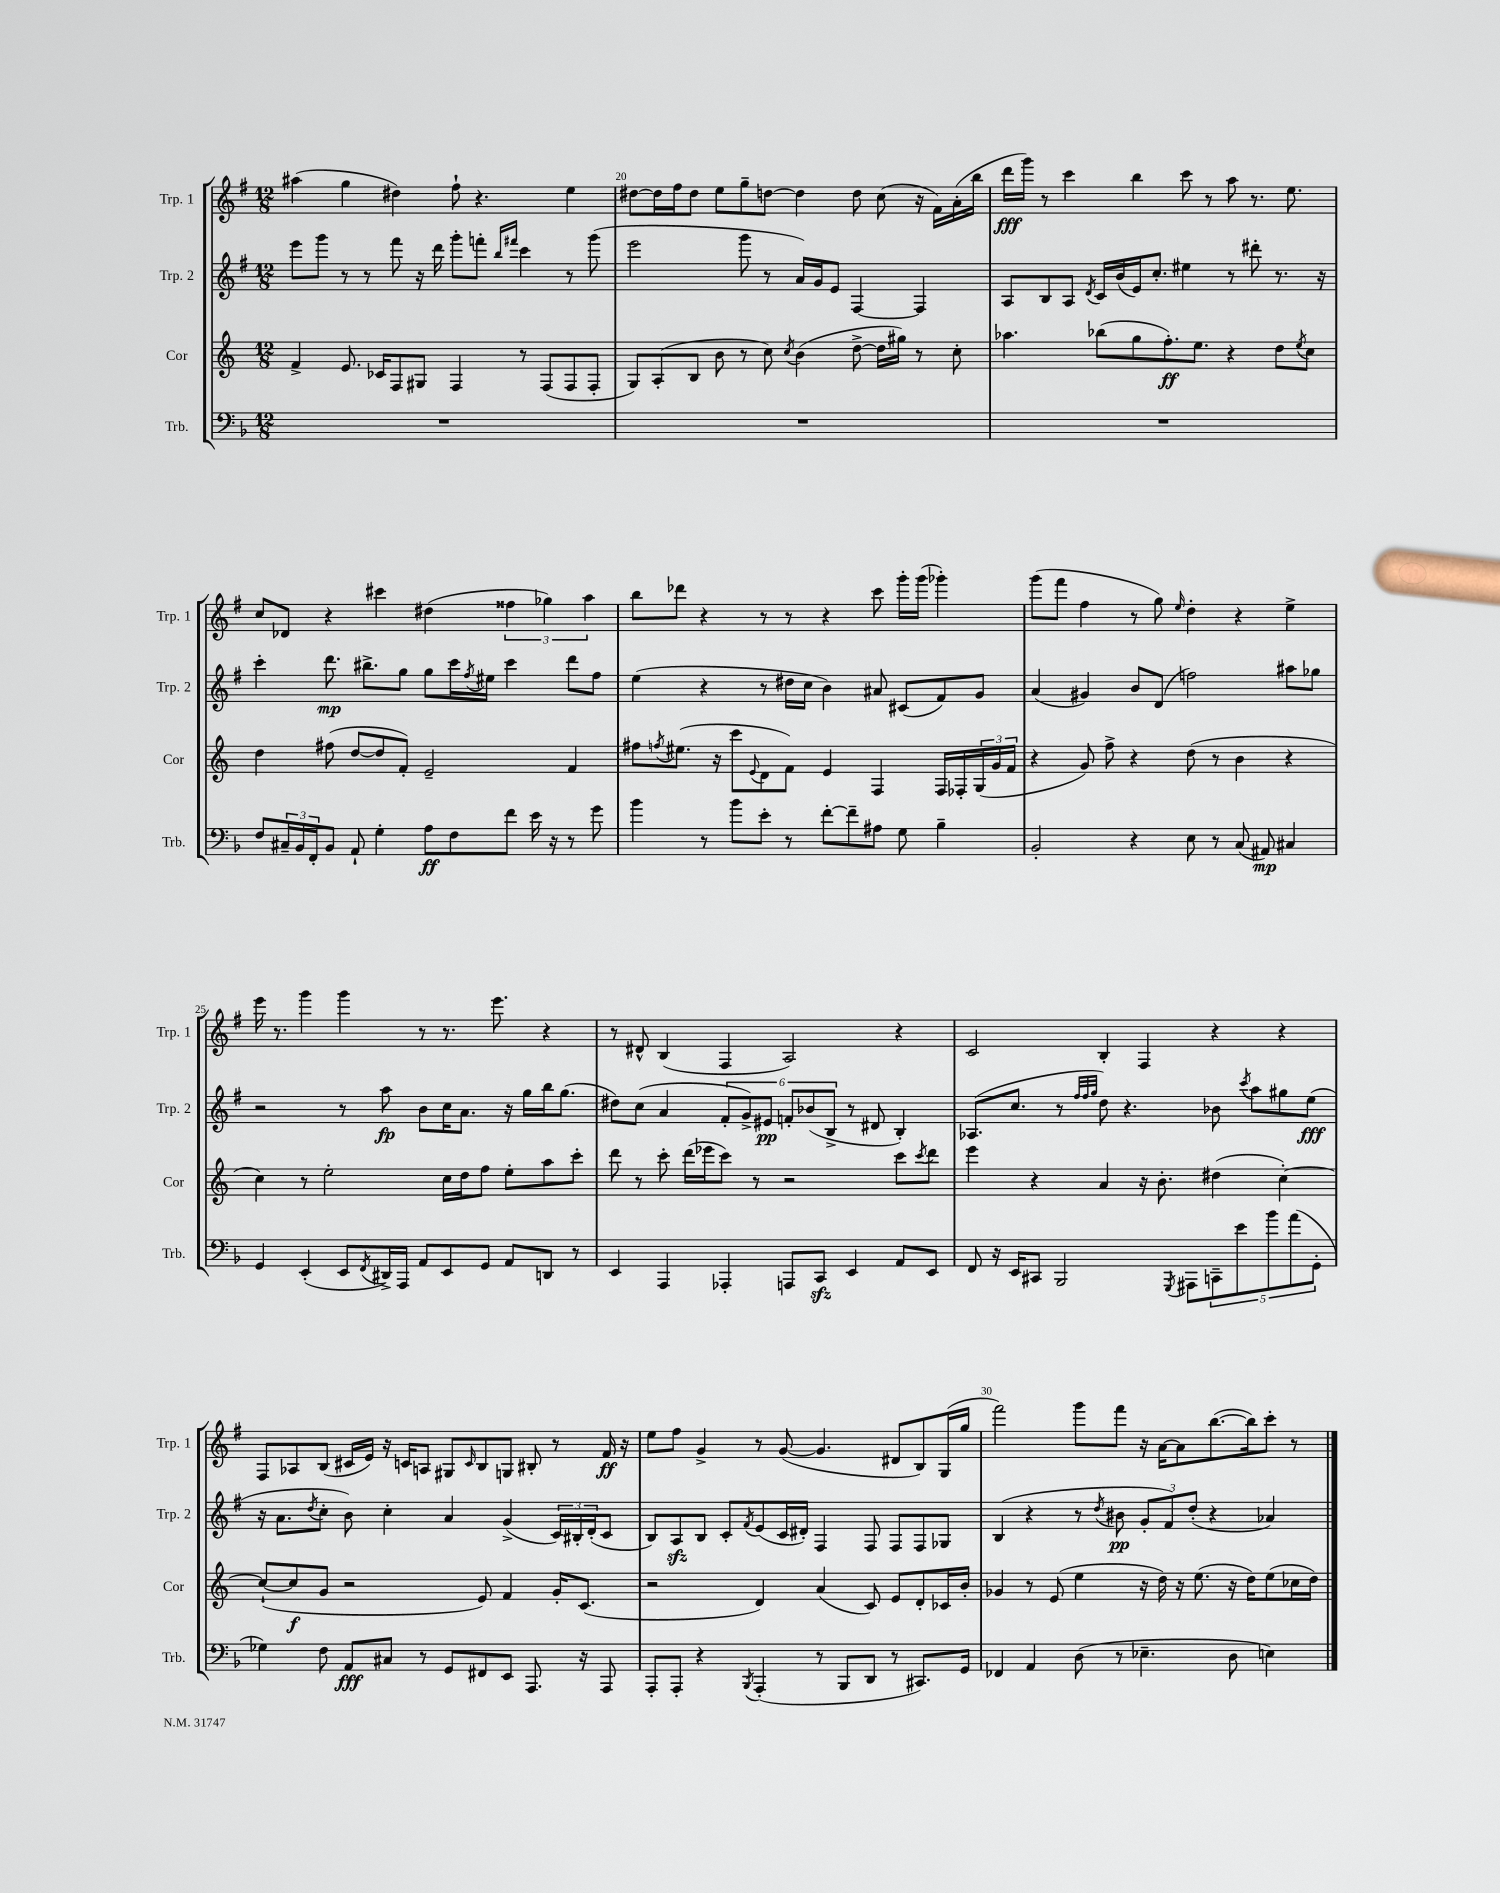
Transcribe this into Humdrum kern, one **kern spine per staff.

**kern	**kern	**kern	**kern
*staff4	*staff3	*staff2	*staff1
*clefF4	*clefG2	*clefG2	*clefG2
*k[b-]	*k[]	*k[f#]	*k[f#]
*M12/8	*M12/8	*M12/8	*M12/8
1.r	4f^	8eee	(4aa#
.	.	8ggg	.
.	8.e	8r	4gg
.	.	8r	.
.	16c-	.	.
.	8F	8fff#	4dd#)
.	8G#	16r	.
.	.	16ddd	.
.	4F	8ggg'	8ff#`
.	.	8fff'	4.r
.	.	16qqbb	.
.	.	16qqfff#	.
.	8r	4ccc	.
.	(8F	.	.
.	8F	8r	4ee
.	8F'	(8ggg	.
=	=	=	=
1.r	8G)	2eee	[8dd#
.	(8A'	.	16dd#]
.	.	.	16ff#
.	8B	.	8dd#
.	8b	.	8ee
.	8r	8ggg	8gg~
.	8cc)	8r	[8dd
.	8qcc	.	.
.	(4b	16a)	4dd]
.	.	16g	.
.	.	8e	.
.	[8dd^	[4F#	8dd
.	16dd]	.	(8cc
.	16gg#)	.	.
.	8r	4F#]	16r
.	.	.	16f#)
.	8cc'	.	(16a'
.	.	.	16bb
=	=	=	=
1.r	4.aa-	8A	16ddd
.	.	.	16ggg)
.	.	8B	8r
.	.	8A	4ccc
.	.	8qd	.
.	(8bb-	16c	.
.	.	(16b	.
.	8gg	16e)	4bb
.	.	8.cc'	.
.	8.ff')	.	.
.	.	4ee#	8ccc
.	8.ee	.	.
.	.	.	8r
.	4r	8r	8aa
.	.	8ddd#'	8.r
.	8dd	8.r	.
.	.	.	8.ee
.	8qee	.	.
.	8cc	.	.
.	.	16r	.
=	=	=	=
8F	4dd	4ccc'	8cc
24C#~	.	.	8d-
24BB-	.	.	.
24FF'	.	.	.
8BB-	(8ff#	8.ddd	4r
8AA`	[8dd	.	.
.	.	8.bb#^	.
4G'	8dd]	.	4ccc#
.	8f')	8gg	.
8A	2e~	8gg	(4dd#
8F	.	16ccc	.
.	.	8qff#	.
.	.	16ee#	.
8f	.	4ccc	6ff##
16e	.	.	.
.	.	.	6gg-)
16r	.	.	.
8r	4f	8ddd	.
.	.	.	6aa
8g	.	8ff#	.
=	=	=	=
4b-	8ff#	(4ee	8bb
.	8qff	.	.
.	(8.ee#	.	8ddd-
8r	.	4r	4r
.	16r	.	.
8b-	8ccc	.	.
.	8qqe	.	.
8e'	8d	8r	8r
8r	8f)	16dd#	8r
.	.	16cc	.
[8f'	4e	4b)	4r
8f~]	.	.	.
8A#	4F	8a#	8ccc
8G	.	(8c#	16ggg'
.	.	.	(16ggg
4B-~	16F	8f#)	4ggg-')
.	16F-'	.	.
.	(24G	8g	.
.	24g	.	.
.	24f	.	.
=	=	=	=
2BB-'	4r	(4a	(8ggg
.	.	.	8fff#
.	8g)	4g#)	4ff#
.	8ff^	.	.
4r	4r	8b	8r
.	.	(8d	8gg)
.	.	.	16qqee
8E	(8dd	2ff)	4dd'
8r	8r	.	.
(8C	4b	.	4r
8AA#)	.	.	.
4C#	4r	8aa#	4ee^
.	.	8gg-	.
=	=	=	=
4GG	4cc)	2r	16eee
.	.	.	8.r
(4EE'	8r	.	4ggg
.	2ee'	.	.
8EE	.	8r	4ggg
8qFF	.	.	.
16DD#^)	.	8aa	.
16AAA	.	.	.
8AA	.	8b	8r
8EE	16cc	16cc	8.r
.	16dd	8.a	.
8GG	8ff	.	.
.	.	.	8.eee
8AA	8ee'	16r	.
.	.	16gg	.
8DD	8aa	16bb	4r
.	.	(8.gg	.
8r	8ccc'	.	.
=	=	=	=
4EE	8ddd	8dd#)	8r
.	8r	(8cc	8d#^^
4AAA	8ccc'	4a	(4B
.	(16ddd	.	.
.	16eee-	.	.
4AAA-'	8ccc)	12f#'	4F#
.	.	12g^)	.
.	8r	.	.
.	.	12e#	.
8AAA	2r	12f'	2A)
.	.	(12b-	.
8CC	.	.	.
.	.	12B^	.
4EE	.	8r	.
.	.	8d#	.
8AA	8ccc	4B')	4r
.	8qccc	.	.
8EE	8ddd	.	.
=	=	=	=
8FF	4eee	(8.A-	2c
16r	.	.	.
16EE	.	8.cc	.
8CC#	4r	.	.
2BBB-	.	8r	.
.	.	32qqff#	.
.	.	32qqff#	.
.	.	32qqgg	.
.	4a	8dd)	4B'
.	.	4.r	.
.	16r	.	4F#
.	8.b'	.	.
8qGGG	.	.	.
8AAA#	.	.	.
10CC~	(4dd#	8b-	4r
10e	.	.	.
.	.	8qccc	.
.	.	8aa	.
10b-	.	.	.
.	[4cc')	8gg#	4r
(10a	.	.	.
.	.	(8ee	.
10GG'	.	.	.
=	=	=	=
4G-)	(8cc`_	16r	8F#
.	.	8.a	.
.	8cc]	.	8A-
.	.	8qdd	.
8F	8g	8cc'	(8B
8AA	2r	8b)	16c#
.	.	.	16e)
8C#	.	4cc'	16r
.	.	.	16c
8r	.	.	8A
8GG	.	4a	8G#
.	.	.	16qqc
8FF#	8e)	.	8B
8EE	4f	(4g^	8G
8.AAA	.	.	8B#'
.	16g'	24c)	8r
.	.	24B#'	.
16r	(8.c	.	.
.	.	(24d'	.
8AAA	.	8c	16f#
.	.	.	16r
=	=	=	=
8AAA'	2r	8B)	8ee
8AAA'	.	8A	8ff#
4r	.	8B	4g^
.	.	8c'	.
8qBBB-	.	8qf#	.
(4AAA'	4d)	(8e	8r
.	.	16c	([8g
.	.	16d#')	.
8r	(4a	4F#	4.g]
8BBB-	.	.	.
8DD	8c)	8F#	.
8r	8e	8F#	8d#
8.CC#)	8d'	8F#	8B)
.	16c-	8G-	(16G
16GG	16b'	.	16gg
=	=	=	=
4FF-	4g-	(4B	2fff#)
4AA	8r	4r	.
.	(8e	.	.
(8D	4ee	8r	8ggg
.	.	8qdd	.
8r	.	8b#	8fff#
4.E-~	16r	12g'	16r
.	16dd)	.	[16a
.	.	12f#)	.
.	16r	.	8a]
.	.	(12dd'	.
.	(8.ee	.	.
.	.	4r	([8.bb
8D	16r	.	.
.	16dd)	.	16bb])
4E)	(8ee	4a-)	8ccc'
.	16cc-	.	8r
.	16dd)	.	.
==	==	==	==
*-	*-	*-	*-
